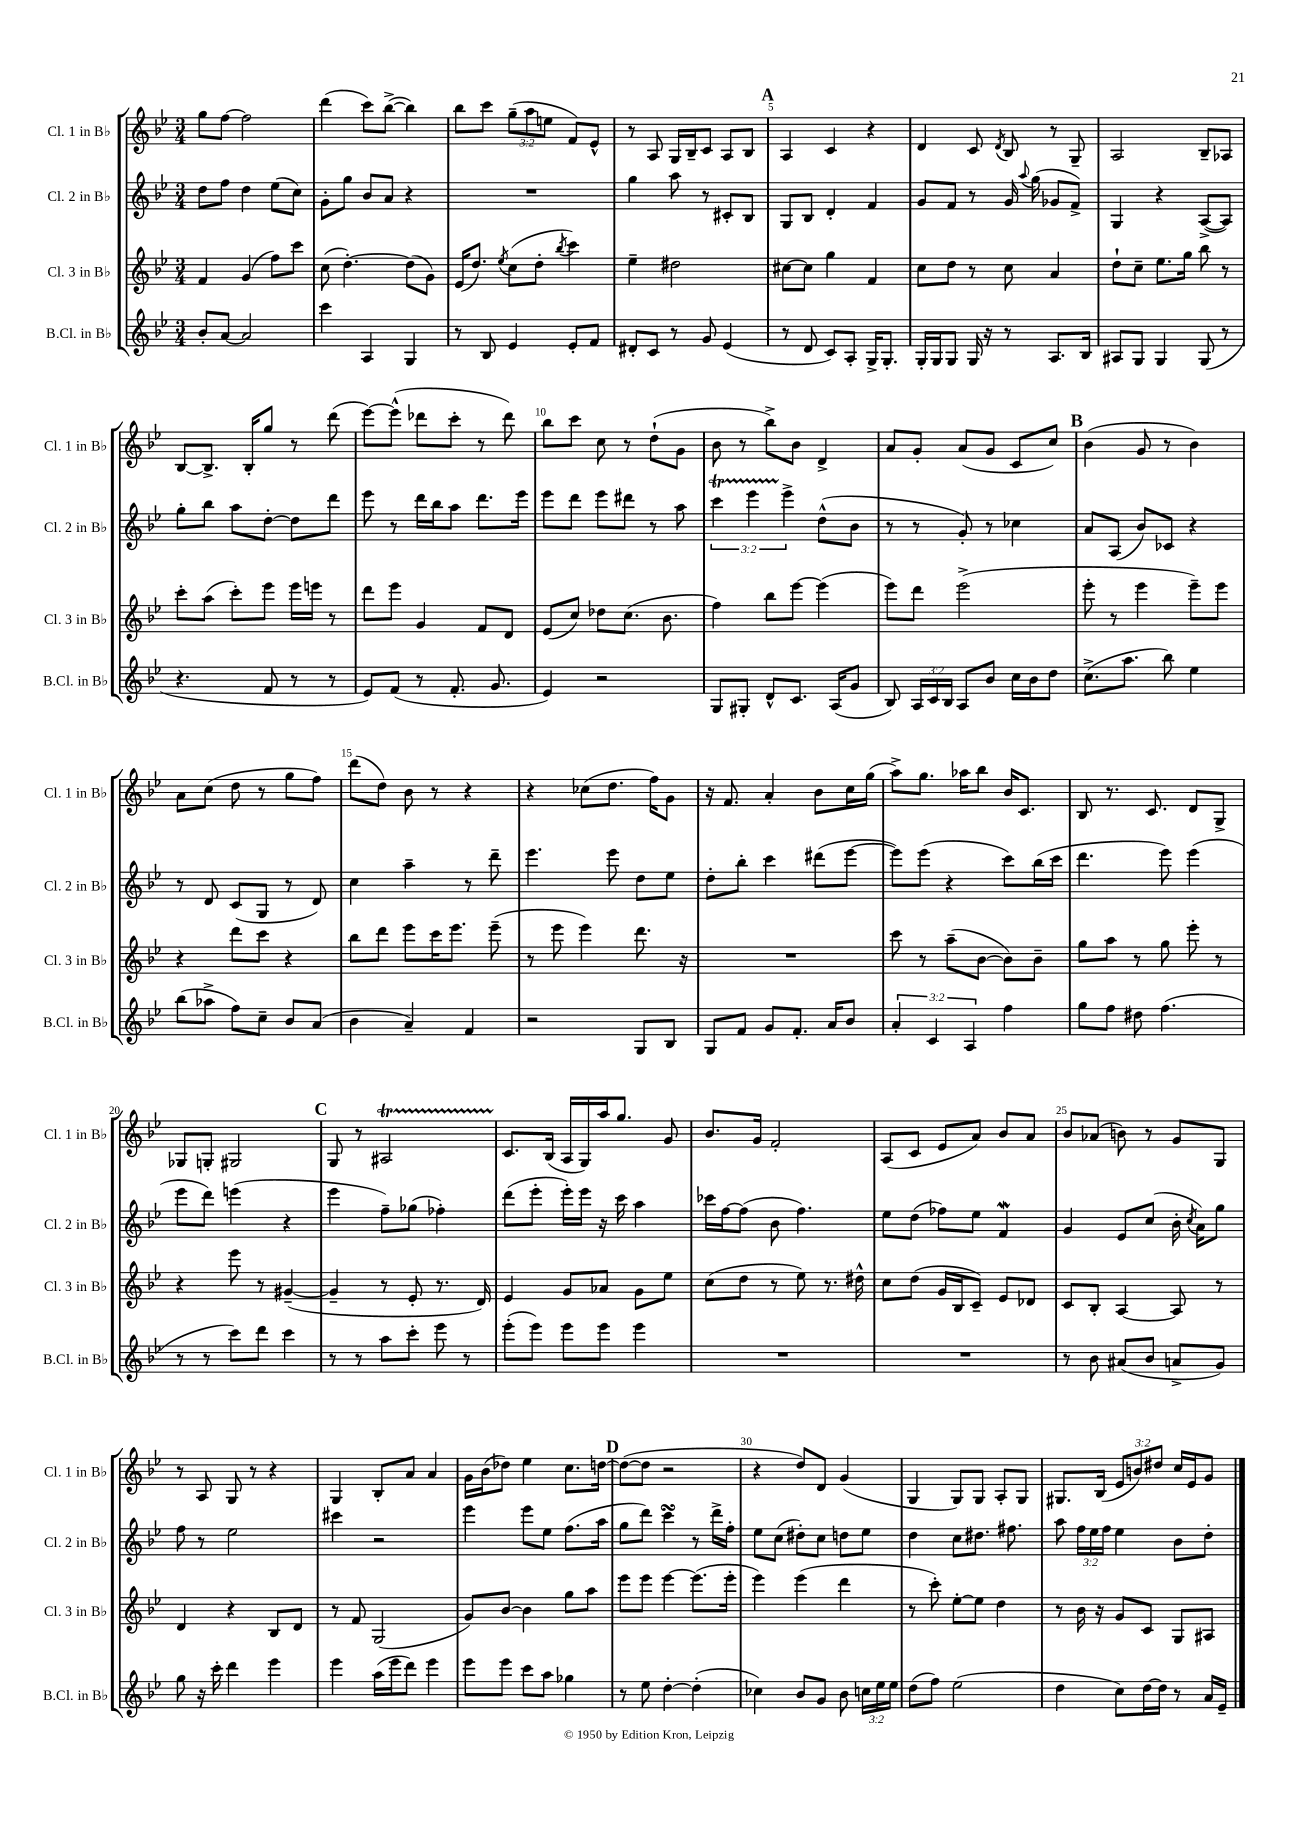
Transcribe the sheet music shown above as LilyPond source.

<<
\new StaffGroup <<
\new Staff = "s0" \with { instrumentName = "Cl. 1 in Bb" shortInstrumentName = "Cl. 1 in Bb" } {
    \clef treble \key bes \major \numericTimeSignature \time 3/4 \override Staff.TupletNumber.text = #tuplet-number::calc-fraction-text
    \autoBeamOff g''8[ f''8]~ f''2 |
    d'''4( c'''8[) bes''8]~->( bes''4) |
    bes''8[ c'''8] \tuplet 3/2 { g''8[--( a''8 e''8] } f'8[) ees'8]-^ |
    r8 a8 g16[ bes16-- c'8] a8[ bes8] |
    \mark \markup { \bold "A" } a4 c'4 r4 |
    d'4 c'8 \acciaccatura { d'8 } bes8 r8 g8-- |
    a2 bes8[-- aes8] |
    bes8[~ bes8.]-> bes16[-. g''8] r8 d'''8( |
    ees'''8[~) ees'''8]-^( des'''8[ c'''8]-. r8 des'''8) |
    bes''8[ c'''8] c''8 r8 d''8[-!( g'8] |
    bes'8 r8 bes''8[->) bes'8] d'4-> |
    a'8[ g'8]-. a'8[( g'8] c'8[ c''8]) |
    \mark \markup { \bold "B" } bes'4( g'8 r8 bes'4) |
    a'8[ c''8]( d''8 r8 g''8[ f''8]) |
    d'''8[( d''8]) bes'8 r8 r4 |
    r4 ces''8[( d''8.] f''16[) g'8] |
    r16 f'8. a'4-. bes'8[ c''16 g''16]( |
    a''8[->) g''8.] aes''16[ bes''8] bes'16[ c'8.] |
    bes8 r8. c'8. d'8[ g8]-> |
    ges8[ g8]-. gis2 |
    \mark \markup { \bold "C" } g8 r8 ais2\startTrillSpan |
    c'8.[\stopTrillSpan bes16]( a16[ g16) a''16 g''8.] g'8 |
    bes'8.[ g'16] f'2-. |
    a8[( c'8] ees'8[ a'8]) bes'8[ a'8] |
    bes'8[ aes'8]( b'8) r8 g'8[ g8] |
    r8 a8 g8 r8 r4 |
    g4 bes8[-. a'8] a'4 |
    g'16[ bes'16( des''8]) ees''4 c''8.[ d''16]~ |
    \mark \markup { \bold "D" } d''8[~( d''8] r2 |
    r4 d''8[) d'8] g'4( |
    g4 g8[) g8] a8[-. g8] |
    gis8.[ bes16]( \tuplet 3/2 { ees'8[ b'8) dis''8] } c''16[ ees'16 g'8] \bar "|." |
}
\new Staff = "s1" \with { instrumentName = "Cl. 2 in Bb" shortInstrumentName = "Cl. 2 in Bb" } {
    \clef treble \key bes \major \numericTimeSignature \time 3/4 \override Staff.TupletNumber.text = #tuplet-number::calc-fraction-text
    \autoBeamOff d''8[ f''8] d''4 ees''8[( c''8]) |
    g'8[-. g''8] bes'8[ a'8] r4 |
    R2. |
    g''4 a''8 r8 cis'8[-. bes8] |
    \mark \markup { \bold "A" } g8[ bes8] d'4-. f'4 |
    g'8[ f'8] r8 g'16 \appoggiatura { a''8 } g''16( ges'8[ f'8]->) |
    g4 r4 a8[~->( a8]) |
    g''8[-. bes''8] a''8[ d''8]~-. d''8[ d'''8] |
    ees'''8 r8 d'''16[ bes''16 a''8] d'''8.[ ees'''16] |
    ees'''8[ d'''8] ees'''8[ dis'''8] r8 a''8 |
    \tuplet 3/2 { c'''4\startTrillSpan ees'''4 ees'''4->\stopTrillSpan } d''8[-^( bes'8] |
    r8 r8 g'8-.) r8 ces''4 |
    \mark \markup { \bold "B" } a'8[ a8]( bes'8[) ces'8] r4 |
    r8 d'8 c'8[( g8] r8 d'8) |
    c''4 a''4-- r8 d'''8-- |
    ees'''4. ees'''8 d''8[ ees''8] |
    d''8[-. bes''8]-. c'''4 dis'''8[( ees'''8]~ |
    ees'''8[) ees'''8]( r4 c'''8[) bes''16( c'''16] |
    d'''4. ees'''8) ees'''4( |
    ees'''8[ d'''8]) e'''4( r4 |
    \mark \markup { \bold "C" } ees'''4 f''8[--) ges''8]( fes''4-.) |
    d'''8[( ees'''8]-. ees'''16[-.) ees'''16] r16 c'''16 a''4 |
    ces'''16[ f''16~ f''8]( bes'8 f''4.) |
    ees''8[ d''8]( fes''8[) ees''8] f'4\mordent |
    g'4 ees'8[ c''8]( bes'16-. \acciaccatura { c''8 } a'16[) g''8] |
    f''8 r8 ees''2 |
    cis'''4 r2 |
    ees'''4 ees'''8[ ees''8] f''8.[( a''16] |
    \mark \markup { \bold "D" } g''8[ d'''8]) c'''4\turn r8 d'''16[-> f''16]-. |
    ees''8[ c''8]( dis''8[-.) c''8] d''8[ ees''8] |
    d''4 c''8[ dis''8.] fis''8. |
    a''8 \tuplet 3/2 { f''16[ ees''16 f''16] } ees''4 bes'8[ d''8]-. \bar "|." |
}
\new Staff = "s2" \with { instrumentName = "Cl. 3 in Bb" shortInstrumentName = "Cl. 3 in Bb" } {
    \clef treble \key bes \major \numericTimeSignature \time 3/4
    \autoBeamOff f'4 g'4( f''8[) c'''8] |
    c''8( d''4.~-.) d''8[( g'8]) |
    ees'16[( d''8.]) \acciaccatura { ees''8 } c''8[( d''8]-. \acciaccatura { bes''8 } c'''4) |
    ees''4-- dis''2 |
    \mark \markup { \bold "A" } cis''8[~ cis''8] g''4 f'4 |
    c''8[ d''8] r8 c''8 a'4 |
    d''8[-! c''8]-- ees''8.[ g''16] bes''8 r8 |
    c'''8[-. a''8]( c'''8[-.) ees'''8] ees'''16[ e'''16] r8 |
    d'''8[ ees'''8] g'4 f'8[ d'8] |
    ees'8[( c''8]) des''8[ c''8.]( bes'8. |
    f''4) bes''8[ ees'''8]~ ees'''4( |
    ees'''8[) d'''8] ees'''2->( |
    \mark \markup { \bold "B" } ees'''8-. r8 ees'''4 ees'''8[--) ees'''8] |
    r4 d'''8[ c'''8] r4 |
    bes''8[ d'''8] ees'''8[ c'''16 ees'''8.] ees'''8--( |
    r8 ees'''8 ees'''4) d'''8. r16 |
    R2. |
    c'''8 r8 a''8[--( bes'8]~ bes'8[) bes'8]-- |
    g''8[ a''8] r8 g''8 ees'''8-. r8 |
    r4 ees'''8 r8 gis'4~--( |
    \mark \markup { \bold "C" } gis'4-- r8 ees'8-. r8. d'16) |
    ees'4 g'8[ aes'8] g'8[ ees''8] |
    c''8[( d''8] r8 ees''8) r8. dis''16-^ |
    c''8[ d''8]( g'16[ bes16 c'8]--) ees'8[ des'8] |
    c'8[ bes8]-. a4~ a8 r8 |
    d'4 r4 bes8[ d'8] |
    r8 f'8 g2( |
    g'8[) bes'8]~ bes'4 g''8[ a''8] |
    \mark \markup { \bold "D" } ees'''8[ ees'''8] ees'''4~ ees'''8.[( ees'''16]-. |
    ees'''4) ees'''4( d'''4 |
    r8 c'''8-.) ees''8[~-. ees''8] d''4 |
    r8 bes'16 r16 g'8[ c'8] g8[ ais8] \bar "|." |
}
\new Staff = "s3" \with { instrumentName = "B.Cl. in Bb" shortInstrumentName = "B.Cl. in Bb" } {
    \clef treble \key bes \major \numericTimeSignature \time 3/4 \override Staff.TupletNumber.text = #tuplet-number::calc-fraction-text
    \autoBeamOff bes'8[-. a'8]~ a'2 |
    c'''4 a4 g4 |
    r8 bes8 ees'4 ees'8[-. f'8] |
    dis'8[-. c'8] r8 g'8 ees'4( |
    \mark \markup { \bold "A" } r8 d'8 c'8[) a8]-. g16[-> g8.]-. |
    g16[-. g16 g8] g16 r16 r8 a8.[ bes16] |
    ais8[ g8] g4 g8( r8 |
    r4. f'8 r8 r8 |
    ees'8[) f'8]( r8 f'8.-. g'8. |
    ees'4) r2 |
    g8[ gis8]-. d'8[-^ c'8.] a16[( g'8] |
    bes8) \tuplet 3/2 { a16[ c'16 bes16] } a8[ bes'8] c''16[ bes'16 d''8] |
    \mark \markup { \bold "B" } c''8.[->( a''8.] bes''8) ees''4 |
    bes''8[( aes''8]-> f''8[) c''8]-- bes'8[ a'8]( |
    bes'4 a'4--) f'4 |
    r2 g8[ bes8] |
    g8[ f'8] g'8[ f'8.]-. a'16[ bes'8] |
    \tuplet 3/2 { a'4-. c'4 a4 } f''4 |
    g''8[ f''8] dis''8 f''4.( |
    r8 r8 c'''8[) d'''8] c'''4 |
    \mark \markup { \bold "C" } r8 r8 a''8[ c'''8]-. ees'''8 r8 |
    ees'''8[-.( ees'''8]) ees'''8[ ees'''8] ees'''4 |
    R2. |
    R2. |
    r8 bes'8 ais'8[( bes'8] a'8[-> g'8]) |
    g''8 r16 c'''16-. d'''4 ees'''4 |
    ees'''4 a''16[( ees'''16 d'''8]) ees'''4 |
    ees'''8[ ees'''8] c'''8[ a''8] ges''4 |
    \mark \markup { \bold "D" } r8 ees''8 d''4~-. d''4-.( |
    ces''4) bes'8[ g'8] bes'8 \tuplet 3/2 { c''16[ ees''16 ees''16] } |
    d''8[( f''8]) ees''2( |
    d''4 c''8[) d''16~ d''16] r8 a'16[ ees'16]-- \bar "|." |
}
>>
>>
\layout { \context { \Score \override BarNumber.break-visibility = ##(#f #t #t) barNumberVisibility = #(every-nth-bar-number-visible 5) } }
